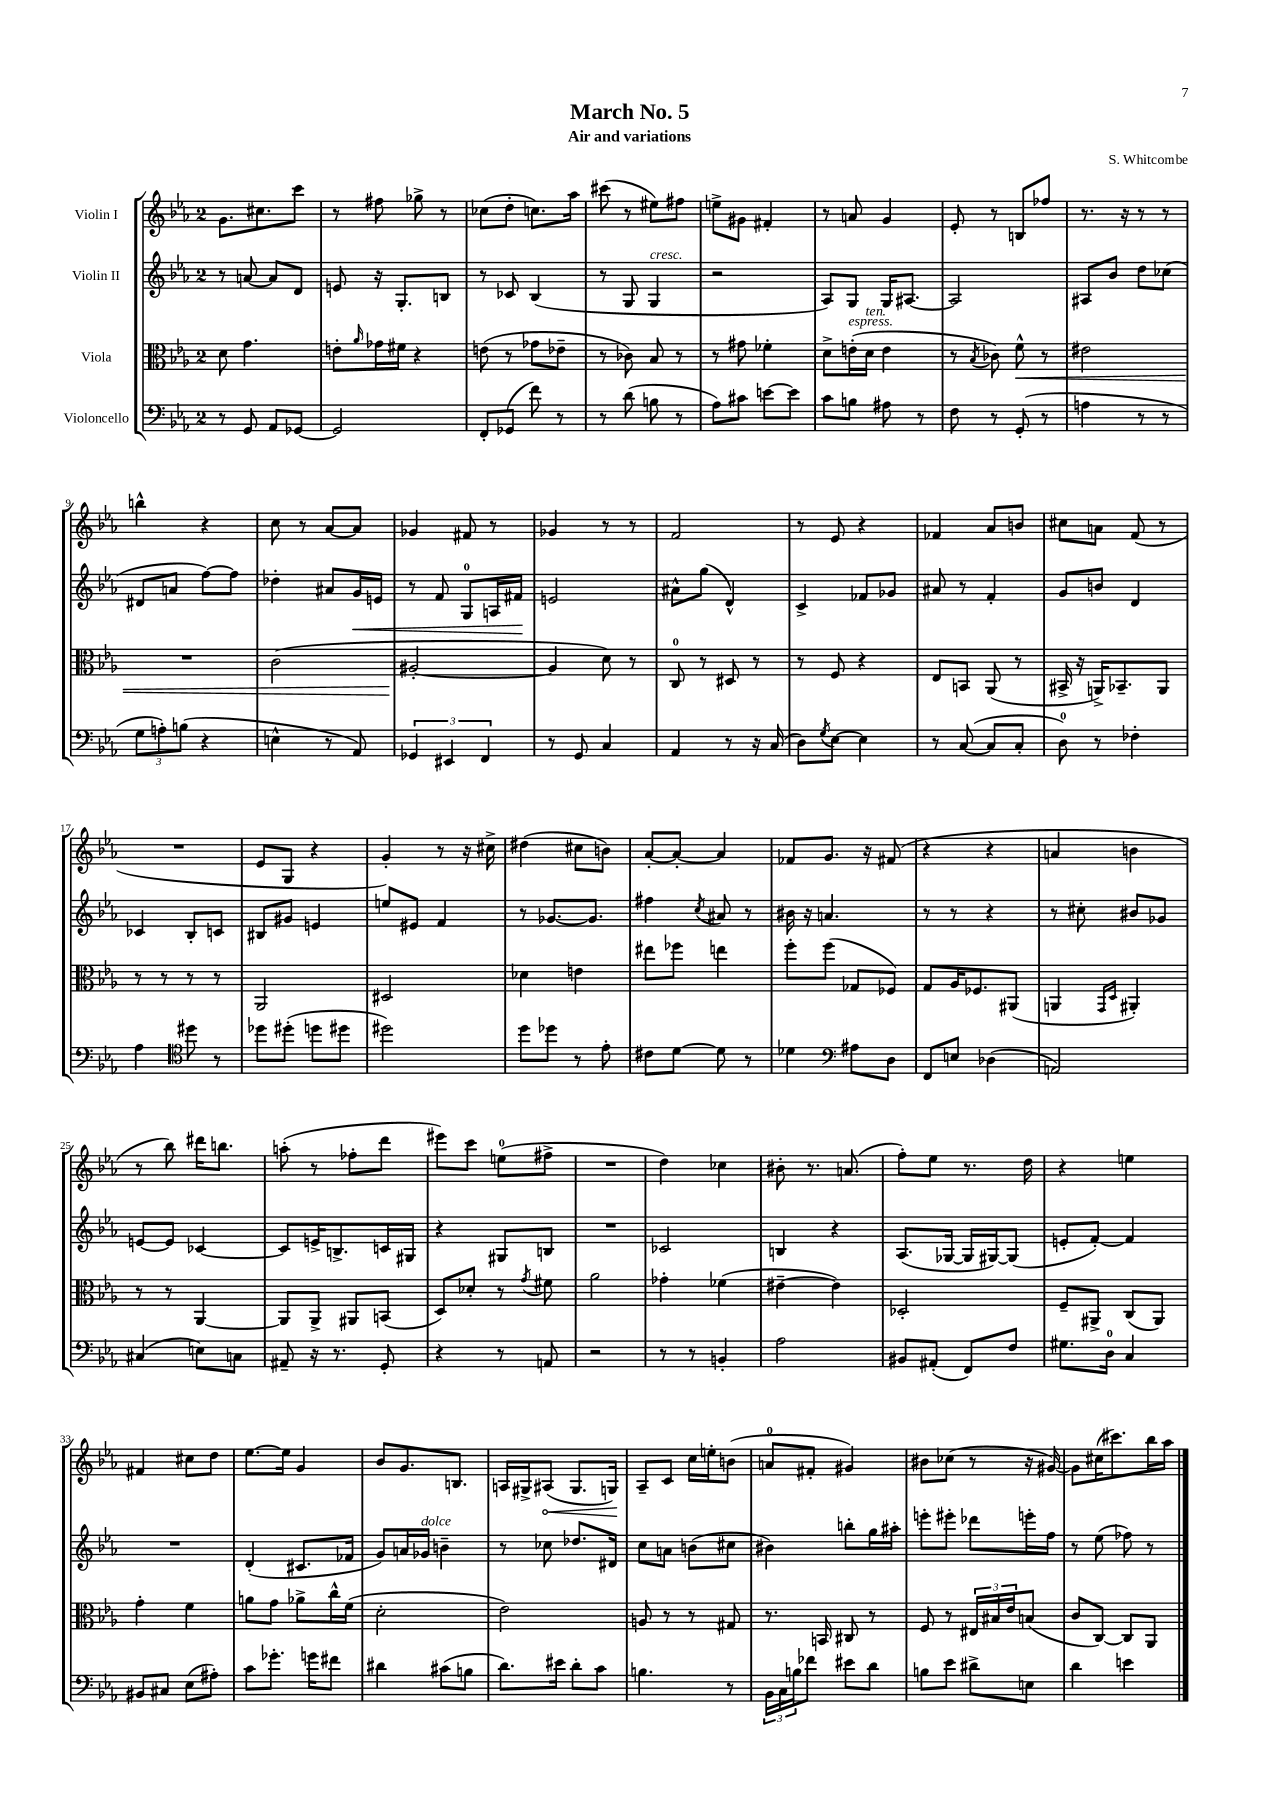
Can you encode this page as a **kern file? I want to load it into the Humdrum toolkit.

**kern	**kern	**dynam	**kern	**dynam	**kern	**dynam
*part4	*part3	*part3	*part2	*part2	*part1	*part1
*staff4	*staff3	*staff3	*staff2	*staff2	*staff1	*staff1
*I"Violoncello	*I"Viola	*	*I"Violin II	*	*I"Violin I	*
*clefF4	*clefC3	*	*clefG2	*	*clefG2	*
*k[b-e-a-]	*k[b-e-a-]	*	*k[b-e-a-]	*	*k[b-e-a-]	*
*M2/4	*M2/4	*	*M2/4	*	*M2/4	*
=1	=1	=1	=1	=1	=1	=1
8r	8d\	.	8r	.	8.g\L	.
8GG/	4.g\	.	[8an/	.	.	.
.	.	.	.	.	8.cc#X\	.
8AA-/L	.	.	8a/L]	.	.	.
[8GG-X/J	.	.	8d/J	.	8ccc\J	.
=2	=2	=2	=2	=2	=2	=2
2GG-/]	8en'\L	.	8en/	.	8r	.
.	16qqa-/	.	.	.	.	.
.	16g-X\L	.	16r	.	8ff#X\	.
.	16f#X\JJ	.	8.G'/L	.	.	.
.	4r	.	.	.	8gg-X^\	.
.	.	.	8Bn/J	.	8r	.
=3	=3	=3	=3	=3	=3	=3
8FF'/L	(8en\	.	8r	.	(8cc-X\L	.
(8GG-X/J	8r	.	8c-X/	.	8dd'\J	.
8f\)	8g-X\L	.	(4B-/	.	8.ccn\L)	.
8r	8e-X~\J	.	.	.	.	.
.	.	.	.	.	16aa-\Jk	.
=4	=4	=4	=4	=4	=4	=4
8r	8r	.	8r	.	(8ccc#X\	.
(8d\	8c-X\)	.	8G/	.	8r	.
!	!	!	!LO:TX:a:i:t=cresc.	!	!	!
8Bn\	8B-/	.	4G/	.	8ee#X\L)	.
8r	8r	.	.	.	8ff#X\J	.
=5	=5	=5	=5	=5	=5	=5
8A-\L)	8r	.	2r	.	8een^\L	.
8c#X\J	8g#X\	.	.	.	8g#X\J	.
[8en\L	4f-X'\	.	.	.	4f#X'/	.
8e\J]	.	.	.	.	.	.
=6	=6	=6	=6	=6	=6	=6
8c\L	8d^\L	.	8A-/L)	.	8r	.
!	!LO:TX:a:i:t=espress.	!	!	!	!	!
8Bn\J	(16en'\L	.	8G/J	.	8an/	.
!	!LO:TX:a:i:t=ten.	!	!	!	!	!
.	16d\JJ	.	.	.	.	.
8A#X\	4e\	.	16G/KL	.	4g/	.
.	.	.	[8.A#X/J	.	.	.
8r	.	.	.	.	.	.
=7	=7	=7	=7	=7	=7	=7
8F\	8r	.	2A#/]	.	8e-'/	.
.	8qB-/	.	.	.	.	.
8r	8c-X\)	.	.	.	8r	.
!	!	!LO:HP:b	!	!	!	!
(8GG'/	8f^^\	<	.	.	8Bn/L	.
8r	8r	.	.	.	8ff-X/J	.
=8	=8	=8	=8	=8	=8	=8
4An\	2e#X\	.	8A#X/L	.	8.r	.
.	.	.	8b-/J	.	.	.
.	.	.	.	.	16r	.
8r	.	.	8dd\L	.	8r	.
8r	.	.	(8cc-X\J	.	8r	.
!!LO:LB:g=z
=9	=9	=9	=9	=9	=9	=9
12G\L	2r	.	8d#X/L	.	4bbn^^\	.
12An'\)	.	.	.	.	.	.
.	.	.	8an/J	.	.	.
(12Bn\J	.	.	.	.	.	.
4r	.	.	[8ff\L)	.	4r	.
.	.	.	8ff\J]	.	.	.
=10	=10	=10	=10	=10	=10	=10
4En^^\	(2c\	.	4dd-X'\	.	8cc\	.
.	.	.	.	.	8r	.
8r	.	.	8a#X/L	.	[8a-/L	.
!	!	!	!	!LO:HP:b	!	!
8AA-/)	.	.	16g/L	<	8a-/J]	.
.	.	.	16en/JJ	.	.	.
=11	=11	=11	=11	=11	=11	=11
6GG-X/	[2A#X'/	.	8r	.	4g-X/	.
.	.	.	8f/	.	.	.
6EE#X/	.	.	.	.	.	.
.	.	.	8G/L	.	8f#X/	.
6FF/	.	.	.	.	.	.
.	.	.	16An/L	.	8r	.
.	.	.	16f#X/JJ	.	.	.
.	.	[	.	[	.	.
=12	=12	=12	=12	=12	=12	=12
8r	4A#/]	.	2en/	.	4g-X/	.
8GG/	.	.	.	.	.	.
4C/	8d\)	.	.	.	8r	.
.	8r	.	.	.	8r	.
=13	=13	=13	=13	=13	=13	=13
4AA-/	8C/	.	8a#X^^\L	.	2f/	.
.	8r	.	(8gg\J	.	.	.
8r	8D#X/	.	4d^^/)	.	.	.
16r	8r	.	.	.	.	.
(16C/	.	.	.	.	.	.
=14	=14	=14	=14	=14	=14	=14
8D\L)	8r	.	4c^/	.	8r	.
8qG/	.	.	.	.	.	.
[8E-\J	8F/	.	.	.	8e-/	.
4E-\]	4r	.	8f-X/L	.	4r	.
.	.	.	8g-X/J	.	.	.
=15	=15	=15	=15	=15	=15	=15
8r	8E-/L	.	8a#X/	.	4f-X/	.
([8C/	8BBn/J	.	8r	.	.	.
8C/L]	(8AA-/	.	4f'/	.	8a-/L	.
8C'/J	8r	.	.	.	8bn/J	.
=16	=16	=16	=16	=16	=16	=16
8D\)	16BB#X^/	.	8g/L	.	8cc#X\L	.
.	16r	.	.	.	.	.
8r	16AAn^/KL)	.	8bn/J	.	8an\J	.
.	8.BB-X~/	.	.	.	.	.
4F-X'\	.	.	4d/	.	(8f/	.
.	8AA/J	.	.	.	8r	.
!!LO:LB:g=z
=17	=17	=17	=17	=17	=17	=17
4A-\	8r	.	4c-X/	.	2r	.
.	8r	.	.	.	.	.
*clefC4	*	*	*	*	*	*
8dd#X\	8r	.	8B-'/L	.	.	.
8r	8r	.	8cn/J	.	.	.
=18	=18	=18	=18	=18	=18	=18
8dd-X\L	2AA-/	.	8B#X/L	.	8e-/L	.
(8dd#X'\J	.	.	8g#X/J	.	8G/J	.
8ddn\L	.	.	4en/	.	4r	.
8dd#X\J	.	.	.	.	.	.
=19	=19	=19	=19	=19	=19	=19
2dd#X\)	2D#X/	.	8een/L	.	4g'/)	.
.	.	.	8e#X/J	.	.	.
.	.	.	4f/	.	8r	.
.	.	.	.	.	16r	.
.	.	.	.	.	16cc#X^\	.
=20	=20	=20	=20	=20	=20	=20
8dd\L	4d-X\	.	8r	.	(4dd#X\	.
8dd-X\J	.	.	[8.g-X/L	.	.	.
8r	4en\	.	.	.	8cc#X\L	.
.	.	.	8.g-/J]	.	.	.
8e-'\	.	.	.	.	8bn\J)	.
=21	=21	=21	=21	=21	=21	=21
8c#X\L	8ee#X\L	.	4ff#X\	.	[8a-'/L	.
[8d\J	8ff-X\J	.	.	.	8a-'/J_	.
.	.	.	8qcc/	.	.	.
8d\]	4een\	.	8a#X/	.	4a-/]	.
8r	.	.	8r	.	.	.
=22	=22	=22	=22	=22	=22	=22
4d-X\	8ff'\L	.	16b#X\	.	8f-X/L	.
.	.	.	16r	.	.	.
.	(8ff\J	.	4.an/	.	8.g/J	.
*clefF4	*	*	*	*	*	*
8A#X\L	8G-X/L	.	.	.	.	.
.	.	.	.	.	16r	.
8D\J	8F-X/J)	.	.	.	(8f#X/	.
=23	=23	=23	=23	=23	=23	=23
8FF/L	8G/L	.	8r	.	4r	.
8En/J	16A-/K	.	8r	.	.	.
.	8.F-X/	.	.	.	.	.
(4D-X\	.	.	4r	.	4r	.
.	(8AA#X/J	.	.	.	.	.
=24	=24	=24	=24	=24	=24	=24
2AAn/)	4AAn/	.	8r	.	4an/	.
.	.	.	8cc#X'\	.	.	.
.	16qqGG/LL	.	.	.	.	.
.	16qqD/JJ	.	.	.	.	.
.	4AA#X'/)	.	8b#X/L	.	4bn\	.
.	.	.	8g-X/J	.	.	.
!!LO:LB:g=z
=25	=25	=25	=25	=25	=25	=25
(4C#X/	8r	.	[8en/L	.	8r	.
.	8r	.	8e/J]	.	8bb-\)	.
8En\L)	[4AA-/	.	[4c-X/	.	16ddd#X\KL	.
.	.	.	.	.	8.bbn\J	.
8Cn\J	.	.	.	.	.	.
=26	=26	=26	=26	=26	=26	=26
8AA#X~/	8AA-/L]	.	8c-/L]	.	(8aan'\	.
16r	8AA-^/J	.	16en^/K	.	8r	.
8.r	.	.	8.Bn^/	.	.	.
.	8AA#X/L	.	.	.	8ff-X'\L	.
8GG'/	(8BBn/J	.	16cn/L	.	8ddd\J	.
.	.	.	16G#X/JJ	.	.	.
=27	=27	=27	=27	=27	=27	=27
4r	8D/L)	.	4r	.	8eee#X\L)	.
.	8d-X'/J	.	.	.	8ccc\J	.
8r	8r	.	8G#X/L	.	(8een\L	.
.	8qg/	.	.	.	.	.
8AAn/	8f#X\	.	8Bn/J	.	8ff#X^\J	.
=28	=28	=28	=28	=28	=28	=28
2r	2a-\	.	2r	.	2r	.
=29	=29	=29	=29	=29	=29	=29
8r	4g-X'\	.	2c-X/	.	4dd\)	.
8r	.	.	.	.	.	.
4BBn'/	(4f-X\	.	.	.	4cc-X\	.
=30	=30	=30	=30	=30	=30	=30
2A-\	[4e#X~\	.	4Bn/	.	8b#X'\	.
.	.	.	.	.	8.r	.
.	4e#\])	.	4r	.	.	.
.	.	.	.	.	(8.an/	.
=31	=31	=31	=31	=31	=31	=31
8BB#X/L	2D-X'/	.	(8.A-/L	.	8ff'\L)	.
(8AA#X'/J	.	.	.	.	8ee-\J	.
.	.	.	[16G-X/Jk	.	.	.
8FF/L)	.	.	16G-/LL]	.	8.r	.
.	.	.	[16G#X/J)	.	.	.
8F/J	.	.	(8G#/J]	.	.	.
.	.	.	.	.	16dd\	.
=32	=32	=32	=32	=32	=32	=32
8.G#X\L	8F~/L	.	8en'/L	.	4r	.
.	8AA#X^/J	.	[8f'/J)	.	.	.
16D\Jk	.	.	.	.	.	.
4C/	(8C/L	.	4f/]	.	4een\	.
.	8AA#/J)	.	.	.	.	.
!!LO:LB:g=z
=33	=33	=33	=33	=33	=33	=33
8BB#X/L	4g'\	.	2r	.	4f#X/	.
8C#X/J	.	.	.	.	.	.
(8E-\L	4f\	.	.	.	8cc#X\L	.
8A#X'\J)	.	.	.	.	8dd\J	.
=34	=34	=34	=34	=34	=34	=34
8c\L	8an\L	.	(4d'/	.	[8.ee-\L	.
8.g-X'\J	8g\J	.	.	.	.	.
.	.	.	.	.	16ee-\Jk]	.
.	8a-X^\L	.	8.c#X/L	.	4g/	.
16gn\KL	.	.	.	.	.	.
8f#X\J	16cc^^\L	.	.	.	.	.
.	(16f\JJ	.	16f-X/Jk	.	.	.
=35	=35	=35	=35	=35	=35	=35
4d#X\	2d'\	.	8g/L)	.	8b-/L	.
.	.	.	16an/L	.	8.g/	.
!	!	!	!LO:TX:a:i:t=dolce	!	!	!
.	.	.	16g-X/JJ	.	.	.
(8c#X\L	.	.	4bn~\	.	.	.
.	.	.	.	.	8.Bn/J	.
8Bn\J	.	.	.	.	.	.
=36	=36	=36	=36	=36	=36	=36
8.d\L)	2e-\)	.	8r	.	16An/LL	.
.	.	.	.	.	16G#X^/J	.
!	!	!	!	!	!	!LO:HP:b
.	.	.	8cc-X\	.	(8A#X/J	<
16e#X\Jk	.	.	.	.	.	.
8d'\L	.	.	8.dd-X/L	.	8.G#/L	.
8c\J	.	.	.	.	.	.
.	.	.	16d#X/Jk	.	16Gn/Jk)	.
.	.	.	.	.	.	[
=37	=37	=37	=37	=37	=37	=37
4.Bn\	8An/	.	8cc\L	.	8A-~/L	.
.	8r	.	8an\J	.	8c/J	.
.	8r	.	(8bn\L	.	16cc\LL	.
.	.	.	.	.	16een'\J	.
8r	8G#X/	.	8cc#X\J	.	(8bn\J	.
=38	=38	=38	=38	=38	=38	=38
24BB-\LL	8.r	.	4b#X\)	.	8an/L	.
24C\	.	.	.	.	.	.
24Bn\J	.	.	.	.	.	.
8f-X\J	.	.	.	.	8f#X'/J	.
.	16BBn/	.	.	.	.	.
8e#X\L	8C#X/	.	8bbn'\L	.	4g#X/)	.
8d\J	8r	.	16gg\L	.	.	.
.	.	.	16aa#X'\JJ	.	.	.
=39	=39	=39	=39	=39	=39	=39
8Bn\L	8F/	.	8eeen'\L	.	8b#X\L	.
8e-\J	8r	.	8eee#X'\J	.	(8cc-X\J	.
8d#X^\L	24E#X/LL	.	8ddd-X\L	.	8r	.
.	24B#X/	.	.	.	.	.
.	24e-/J	.	.	.	.	.
8En\J	(8Bn/J	.	16eeen'\L	.	16r	.
.	.	.	16ff\JJ	.	[16g#X/)	.
=40	=40	=40	=40	=40	=40	=40
4d\	8c/L	.	8r	.	8g#\L]	.
.	[8C/J)	.	(8ee-\	.	(16cc#X\K	.
.	.	.	.	.	8.ccc#X\)	.
4en\	8C/L]	.	8ff-X\)	.	.	.
.	8AA-/J	.	8r	.	16bb-\L	.
.	.	.	.	.	16aa-\JJ	.
==	==	==	==	==	==	==
*-	*-	*-	*-	*-	*-	*-
